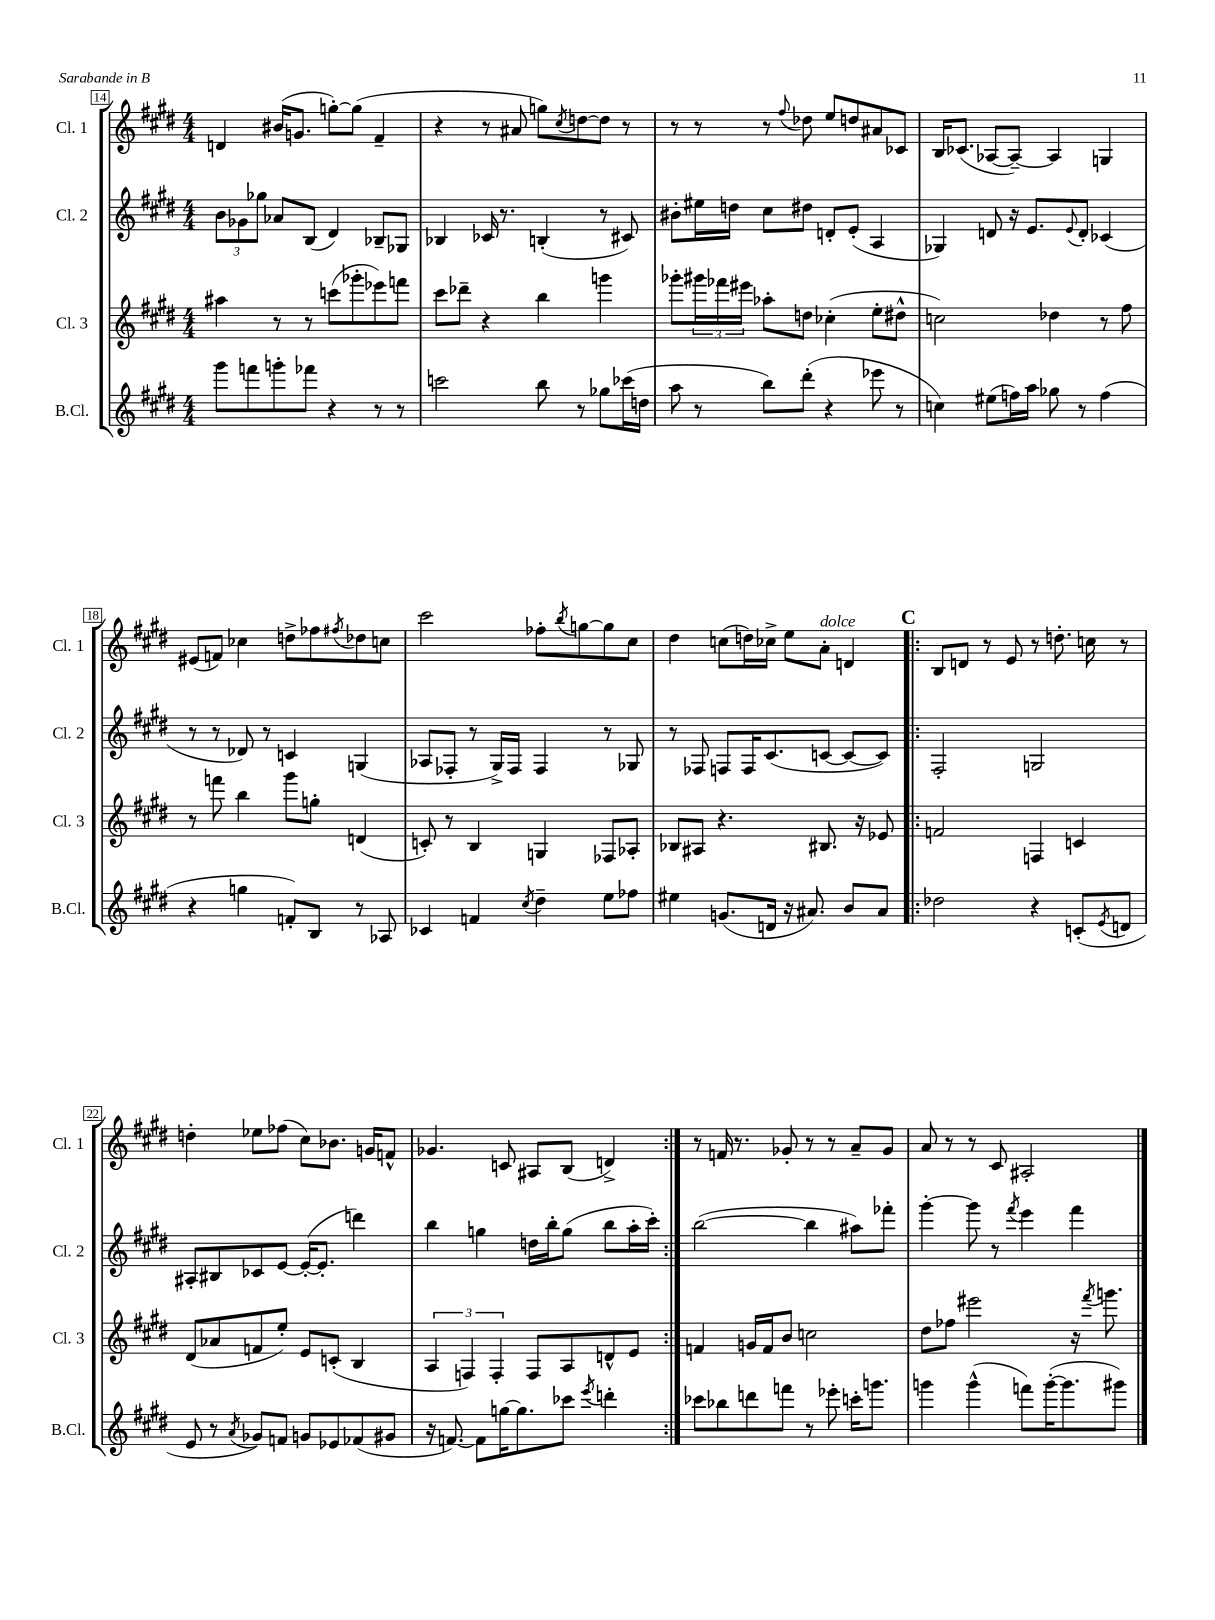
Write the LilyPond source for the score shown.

<<
\new StaffGroup <<
\new Staff = "s0" \with { instrumentName = "Cl. 1" shortInstrumentName = "Cl. 1" } {
    \clef treble \key e \major \numericTimeSignature \time 4/4
    d'4 bis'16( g'8. g''8~-.) g''8( fis'4-- |
    r4 r8 ais'8 g''8) \acciaccatura { cis''8 } d''8~ d''8 r8 |
    r8 r8 r8 \appoggiatura { fis''8 } des''8 e''8 d''8 ais'8 ces'8 |
    b16 ces'8.( aes8~ aes8~--) aes4 g4 |
    eis'8( f'8) ces''4 d''8-> fes''8 \acciaccatura { fis''8 } des''8 c''8 |
    cis'''2 fes''8-. \acciaccatura { b''8 } g''8~ g''8 cis''8 |
    dis''4 c''8( d''16) ces''16-> e''8 a'8-.^\markup { \italic "dolce" } d'4 |
    \repeat volta 2 { \mark \markup { \bold "C" } b8 d'8 r8 e'8 r8 d''8.-. c''16 r8 |
    d''4-. ees''8 fes''8( cis''8) bes'8. g'16 f'8-^ |
    ges'4. c'8 ais8 b8( d'4->) | }
    r8 f'16 r8. ges'8-. r8 r8 a'8-- ges'8 |
    a'8 r8 r8 cis'8 ais2-. \bar "|." |
}
\new Staff = "s1" \with { instrumentName = "Cl. 2" shortInstrumentName = "Cl. 2" } {
    \clef treble \key e \major \numericTimeSignature \time 4/4
    \tuplet 3/2 { b'8 ges'8 ges''8 } aes'8 b8( dis'4) bes8-- ges8 |
    bes4 ces'16 r8. b4-.( r8 cis'8) |
    bis'8-. eis''16 d''16 cis''8 dis''8 d'8-. e'8-.( a4 |
    ges4) d'8 r16 e'8. \appoggiatura { e'8 } d'8-. ces'4( |
    r8 r8 des'8) r8 c'4 g4( |
    aes8 fes8-. r8 gis16->) fes16 fes4 r8 ges8 |
    r8 fes8 f8 f16 cis'8.( c'8~ c'8~ c'8) |
    \repeat volta 2 { \mark \markup { \bold "C" } fis2-. g2 |
    ais8-. bis8 ces'8 e'8~ e'16~-.( e'8.-. d'''4) |
    b''4 g''4 d''16 b''16-. g''8( b''8 a''16-. cis'''16-.) | }
    b''2~( b''4 ais''8) fes'''8-. |
    gis'''4~-. gis'''8 r8 \acciaccatura { fis'''8 } e'''4 fis'''4 \bar "|." |
}
\new Staff = "s2" \with { instrumentName = "Cl. 3" shortInstrumentName = "Cl. 3" } {
    \clef treble \key e \major \numericTimeSignature \time 4/4
    ais''4 r8 r8 c'''8( ges'''8-. ees'''8) f'''8 |
    cis'''8 des'''8-- r4 b''4 g'''4 |
    ges'''8-. \tuplet 3/2 { gis'''16 fes'''16 eis'''16 } aes''8-. d''8 ces''4-.( e''8-. dis''8-^ |
    c''2) des''4 r8 fis''8 |
    r8 f'''8 b''4 gis'''8 g''8-. d'4( |
    c'8-.) r8 b4 g4 fes8 aes8-. |
    bes8 ais8 r4. bis8. r16 ees'8 |
    \repeat volta 2 { \mark \markup { \bold "C" } f'2 f4 c'4 |
    dis'8( aes'8 f'8 e''8-.) e'8 c'8-.( b4 |
    \tuplet 3/2 { a4 f4) f4-. } f8 a8 d'8-^ e'8 | }
    f'4 g'16 f'16 b'8 c''2 |
    dis''8 fes''8 eis'''2 r16 \acciaccatura { fis'''8 } g'''8. \bar "|." |
}
\new Staff = "s3" \with { instrumentName = "B.Cl." shortInstrumentName = "B.Cl." } {
    \clef treble \key e \major \numericTimeSignature \time 4/4
    gis'''8 f'''8 g'''8-. fes'''8 r4 r8 r8 |
    c'''2 b''8 r8 ges''8 ces'''16( d''16 |
    a''8 r8 b''8) dis'''8-.( r4 ees'''8 r8 |
    c''4) eis''8( f''16) a''16 ges''8 r8 f''4( |
    r4 g''4 f'8-.) b8 r8 aes8 |
    ces'4 f'4 \acciaccatura { cis''8 } dis''4-- e''8 fes''8 |
    eis''4 g'8.( d'16 r16 ais'8.) b'8 ais'8 |
    \repeat volta 2 { \mark \markup { \bold "C" } des''2 r4 c'8-.( \acciaccatura { e'8 } d'8 |
    e'8 r8 \acciaccatura { a'8 } ges'8) f'8 g'8 ees'8 fes'8( gis'8 |
    r16 f'8.~) f'8 g''16~ g''8. ces'''8 \acciaccatura { e'''8 } d'''4-. | }
    ces'''8 bes''8 d'''8 f'''8 r8 ees'''8-. c'''16-. g'''8. |
    g'''4 g'''4-^( f'''8) g'''16~-.( g'''8. gis'''8) \bar "|." |
}
>>
>>
\layout { \context { \Score currentBarNumber = #14 \override BarNumber.stencil = #(make-stencil-boxer 0.1 0.3 ly:text-interface::print) } }
